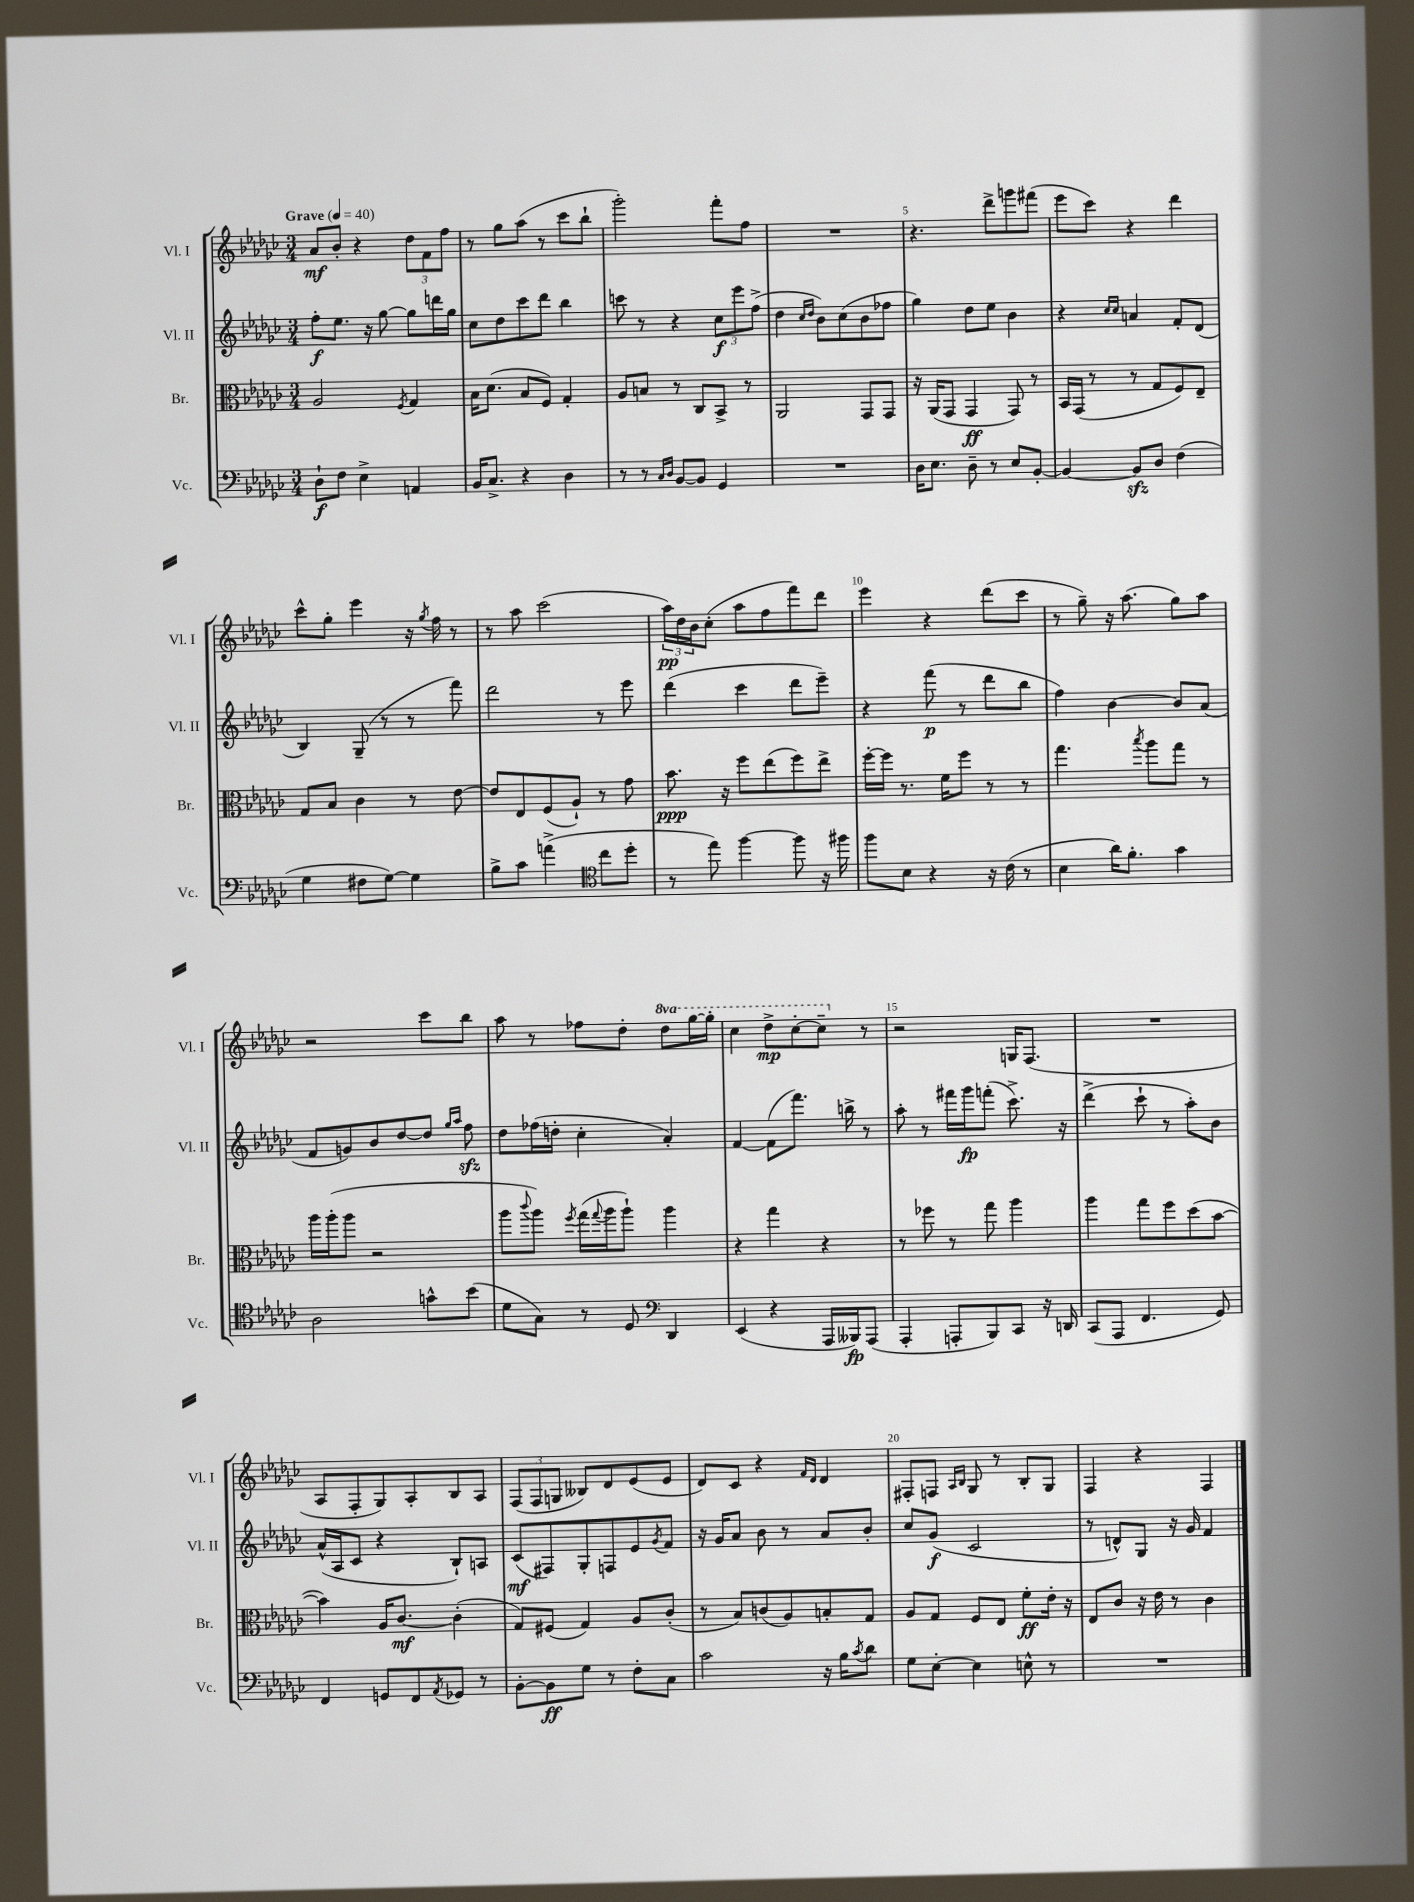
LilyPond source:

<<
\new StaffGroup <<
\new Staff = "s0" \with { instrumentName = "Vl. I" shortInstrumentName = "Vl. I" } {
    \clef treble \key ges \major \numericTimeSignature \time 3/4 \set Staff.ottavationMarkups = #ottavation-simple-ordinals \tempo "Grave" 4 = 40
    aes'8\mf bes'8-. r4 \tuplet 3/2 { des''8 f'8 f''8 } |
    r8 ges''8 aes''8( r8 ces'''8 bes''8-! |
    ges'''2-.) f'''8-. f''8 |
    R2. |
    r4. des'''8-> g'''8 fis'''8( |
    ees'''8 ces'''8) r4 des'''4 |
    ces'''8-^ ges''8-. ees'''4 r16 \acciaccatura { ges''8 } f''16 r8 |
    r8 aes''8 ces'''2( |
    \tuplet 3/2 { aes''16\pp) des''16 bes'16 } ces''8-.( aes''8 f''8 f'''8) des'''8 |
    ees'''4 r4 des'''8( ces'''8 |
    r8 ges''8--) r16 aes''8.( ges''8) aes''8 |
    r2 ces'''8 bes''8 |
    aes''8 r8 fes''8 des''8-. \ottava #1 des'''8 ges'''16~ ges'''16-. |
    ces'''4 des'''8->\mp ces'''8~-. ces'''8-- \ottava #0 r8 |
    r2 g16 f8.( |
    R2. |
    aes8 f8-. ges8) aes8-. bes8 aes8 |
    \tuplet 3/2 { f8( f8 g8 } beses8) des'8 ees'8( ees'8 |
    des'8) ces'8 r4 \grace { f'16 des'16 } des'4 |
    fis8-. f8 \grace { aes16 bes16 } ges8 r8 bes8-. ges8 |
    f4 r4 f4 \bar "|." |
}
\new Staff = "s1" \with { instrumentName = "Vl. II" shortInstrumentName = "Vl. II" } {
    \clef treble \key ges \major \numericTimeSignature \time 3/4
    f''8-.\f ees''8. r16 ges''8~ ges''8 d'''16 ges''16 |
    ces''8 des''8 ces'''8 des'''8 bes''4 |
    c'''8 r8 r4 \tuplet 3/2 { ces''8\f ees'''8 f''8->( } |
    des''4 \grace { ces''16 des''16 } bes'8) ces''8( bes'8 fes''8 |
    ges''4) des''8 ees''8 bes'4 |
    r4 \grace { ces''16 ces''16 } a'4 f'8-. des'8( |
    bes4) ges8--( r8 r8 f'''8) |
    des'''2 r8 ees'''8 |
    des'''4( ces'''4 des'''8 ees'''8--) |
    r4 f'''8\p( r8 des'''8 bes''8 |
    f''4) bes'4~ bes'8 aes'8( |
    f'8 g'8) bes'8 des''8~ des''8 \grace { ges''16 aes''16 } f''8\sfz |
    des''8 fes''16( d''16-. ces''4-. aes'4-.) |
    f'4~ f'8( f'''8.) b''16-> r8 |
    aes''8-. r8 fis'''16 ges'''16\fp f'''8-.( ces'''8.->) r16 |
    des'''4->( ces'''8-! r8 aes''8-.) bes'8 |
    aes'16-^( aes16 ces'8 r4 bes8-!) a8 |
    ces'8\mf( fis8) ges8-. f8 ees'8 \acciaccatura { ges'8 } f'8 |
    r16 ges'16 aes'8 bes'8 r8 aes'8 bes'8-. |
    ces''8 ges'8\f( ces'2 |
    r8 d'8-^) ges8 r16 ges'16 f'4 \bar "|." |
}
\new Staff = "s2" \with { instrumentName = "Br." shortInstrumentName = "Br." } {
    \clef alto \key ges \major \numericTimeSignature \time 3/4
    aes2 \acciaccatura { f8 } ges4 |
    bes16 des'8.( bes8 f8) ges4-. |
    aes8 b8 r8 ces8 bes,8-> r8 |
    aes,2 ges,8 ges,8 |
    r16 aes,16( ges,8 ges,4\ff ges,8) r8 |
    bes,16 ges,16( r8 r8 ges8 f8) ees8-- |
    ges8 bes8 ces'4 r8 ees'8~ |
    ees'8 ees8 f8( aes8-!) r8 ges'8 |
    bes'8.\ppp r16 f''8 ees''8( f''8) ees''8-> |
    f''16~-. f''16 r8. f'16 f''8 r8 r8 |
    ges''4. \acciaccatura { bes''8 } aes''8 ges''8 r8 |
    aes''16 aes''16-.( aes''8 r2 |
    aes''8 \appoggiatura { ces'''8 } aes''8) \acciaccatura { f''8 } ges''16( \appoggiatura { ges''8 } aes''16 aes''8-!) aes''4 |
    r4 ges''4 r4 |
    r8 fes''8 r8 ges''8 aes''4 |
    aes''4 ges''8 f''8 des''8( bes'8~ |
    bes'4) aes16 ces'8.~\mf ces'4-.( |
    ges8) fis8( ges4) aes8 ces'8-.( |
    r8 bes8) c'8( aes8) b8-. ges8 |
    aes8 ges8 f8 ees8 f'8-.\ff ees'16-. r16 |
    ees8 ces'8 r16 ees'16 r8 ces'4 \bar "|." |
}
\new Staff = "s3" \with { instrumentName = "Vc." shortInstrumentName = "Vc." } {
    \clef bass \key ges \major \numericTimeSignature \time 3/4
    des8-!\f f8 ees4-> a,4 |
    bes,16 ces8.-> r4 des4 |
    r8 r8 \grace { ces16 des16 } bes,8~ bes,8 ges,4 |
    R2. |
    des16 ees8. des8-- r8 ees8 bes,8~-. |
    bes,4~ bes,8\sfz des8 f4( |
    ges4 fis8 ges8~) ges4 |
    bes8-> ces'8 a'4->( \clef tenor ces''8 des''8-. |
    r8 ees''8) f''4~ f''8 r16 fis''16 |
    f''8 bes8 r4 r16 ces'16( r8 |
    bes4 aes'16) f'8.-. ges'4 |
    aes2 g'8-^ bes'8( |
    des'8 ges8) r8 des8 \clef bass des,4 |
    ees,4( r4 aes,,16 beses,,16\fp) aes,,8( |
    aes,,4-. a,,8-. bes,,8) ces,8 r16 d,16 |
    ces,8( aes,,8 f,4. ges,8) |
    f,4 g,8 f,8 \acciaccatura { aes,8 } ges,8 r8 |
    bes,8~-. bes,8\ff ges8 r8 f8-. ces8 |
    ces'2 r16 bes16 \acciaccatura { ces'8 } des'8 |
    ges8 ees8~-. ees4 e8-^ r8 |
    R2. \bar "|." |
}
>>
>>
\layout { \context { \Score \override BarNumber.break-visibility = ##(#f #t #t) barNumberVisibility = #(every-nth-bar-number-visible 5) } }
